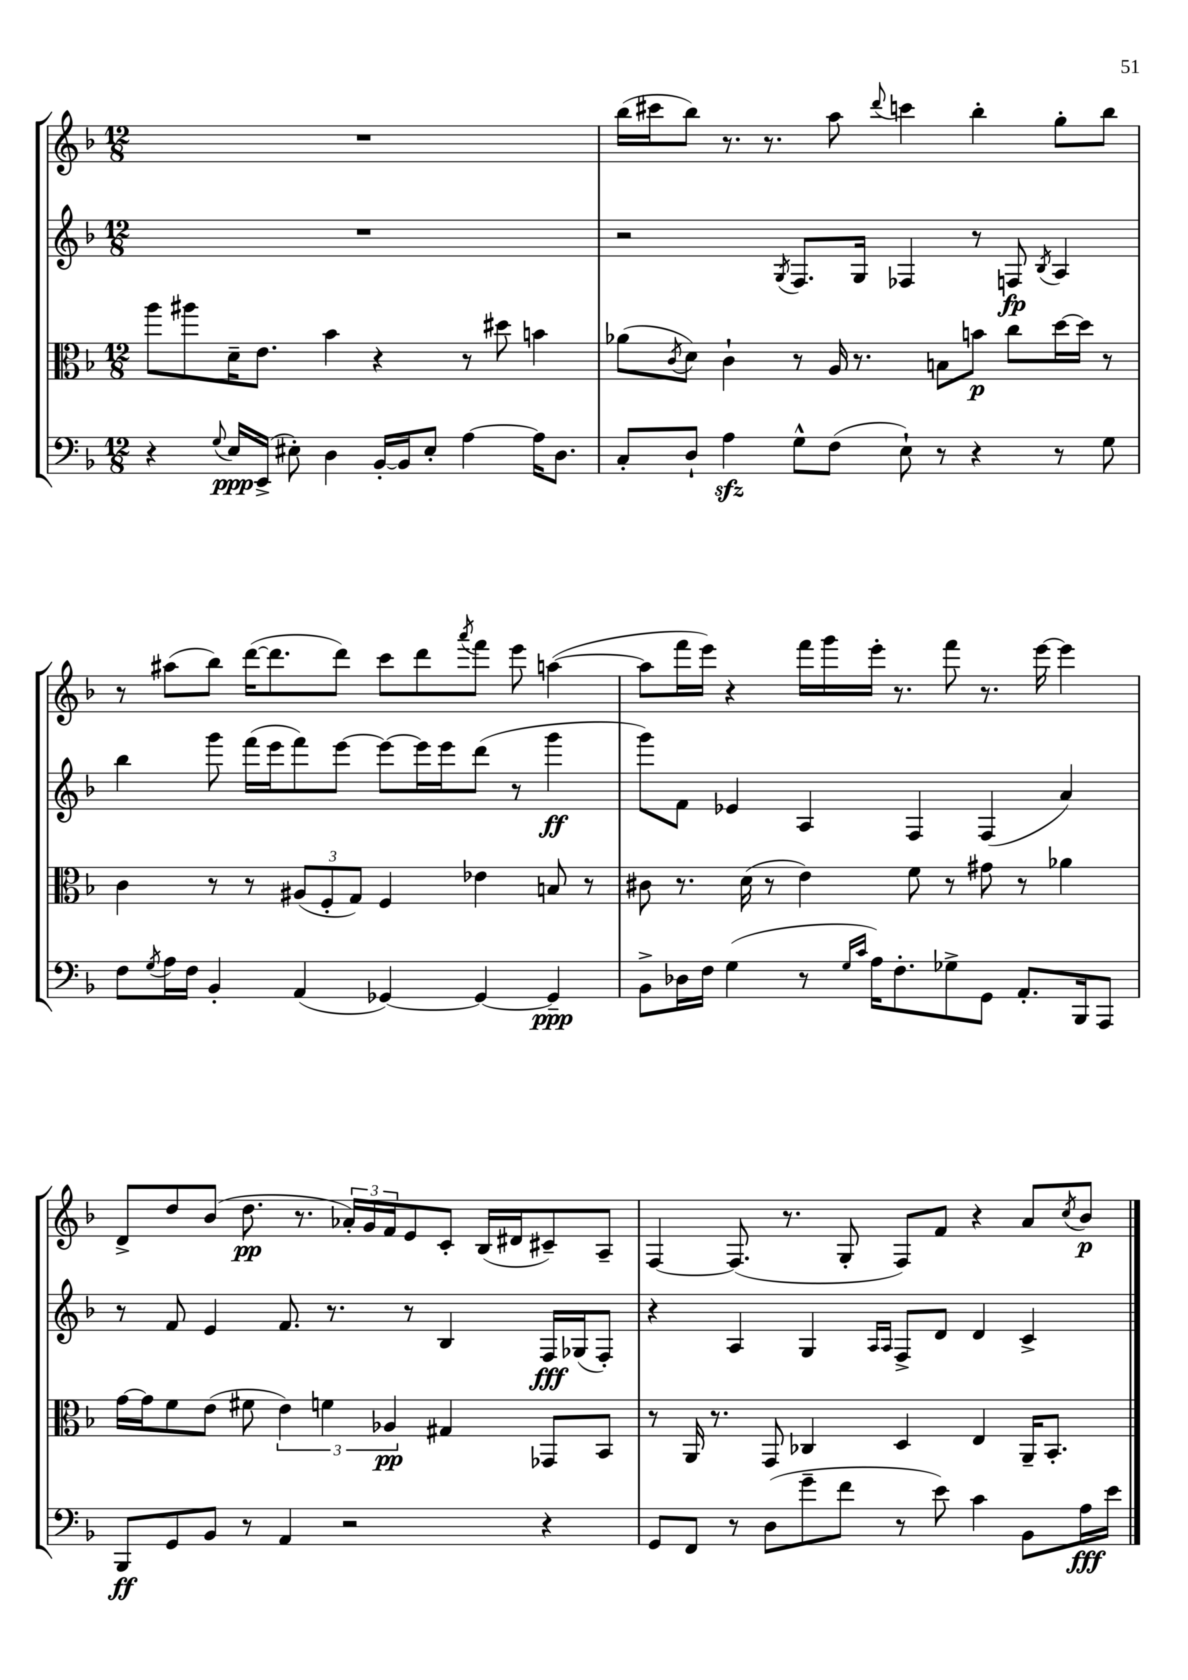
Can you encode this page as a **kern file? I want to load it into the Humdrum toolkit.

**kern	**kern	**kern	**kern
*staff4	*staff3	*staff2	*staff1
*clefF4	*clefC3	*clefG2	*clefG2
*k[b-]	*k[b-]	*k[b-]	*k[b-]
*M12/8	*M12/8	*M12/8	*M12/8
4r	8aa\L	1.r	1.r
.	8aa#\	.	.
8qqG/	.	.	.
16E/LL	16d~\K	.	.
(16EE^/JJ	8.e\J	.	.
8E#'\)	.	.	.
4D\	4b-\	.	.
[16BB-'/LL	4r	.	.
16BB-/]J	.	.	.
8E#'/J	.	.	.
[4A\	8r	.	.
.	8dd#\	.	.
16A\]LK	4b\	.	.
8.D\J	.	.	.
=	=	=	=
8C'/L	(8a-\L	2r	(16bb-\LL
.	.	.	16ccc#\J
.	8qc/	.	.
8D`/J	8d\J)	.	8bb-\J)
4A\	4c`\	.	8.r
.	.	.	8.r
.	.	8qG/	.
8G^^\L	8r	8.F/L	.
(8F\J	16A/	.	8aa\
.	8.r	16G/Jk	.
.	.	.	8qqddd/
8E`\)	.	4F-/	4ccc\
8r	8B\L	.	.
4r	8b\J	8r	4bb-'\
.	8cc\L	8F/	.
.	.	8qB-/	.
8r	[16dd\L	4A/	8gg'\L
.	16dd\]JJ	.	.
8G\	8r	.	8bb-\J
=	=	=	=
8F\L	4c\	4bb-\	8r
8qG/	.	.	.
16A\L	.	.	(8aa#\L
16F\JJ	.	.	.
4BB-'/	8r	8ggg\	8bb-\J)
.	8r	(16fff\LL	([16ddd\LK
.	.	16eee\J	8.ddd\]
(4AA/	(12A#/L	8fff\)	.
.	12F'/	.	.
.	.	[8eee\J	8ddd\J)
.	12G/J)	.	.
[4GG-/)	4F/	8eee\_L	8ccc\L
.	.	16eee\]L	8ddd\
.	.	16eee\J	.
.	.	.	8qaaa/
4GG-/_	4e-\	(8ddd\J	8fff\J
.	.	8r	8eee\
4GG-~/]	8B/	4ggg\	([4aa\
.	8r	.	.
=	=	=	=
8BB-^\L	8c#\	8ggg\L)	8aa\]L
16D-\L	8.r	8f\J	16fff\L
16F\JJ	.	.	16eee\JJ)
(4G\	.	4e-/	4r
.	(16d\	.	.
.	8r	.	.
8r	4e\)	4A/	16fff\LL
.	.	.	16ggg\
16qqG/LL	.	.	.
16qqc/JJ	.	.	.
16A\LK)	.	.	16eee'\JJ
8.F'\	.	.	8.r
.	8f\	4F/	.
8G-^\	8r	.	8fff\
8GG\J	8g#\	(4F/	8.r
8.AA'/L	8r	.	.
.	.	.	[16eee\
.	4a-\	4a/)	4eee\]
16BBB-/k	.	.	.
8AAA/J	.	.	.
=	=	=	=
8BBB-/L	[16g\LL	8r	8d^/L
.	16g\]J	.	.
8GG/	8f\	8f/	8dd/
8BB-/J	(8e\J	4e/	(8b-/J
8r	8f#\	.	8.dd\
4AA/	6e\)	8.f/	.
.	.	.	8.r
.	6f\	.	.
.	.	8.r	.
2r	.	.	24a-'/LL)
.	.	.	24g/
.	6A-/	.	24f/J
.	.	8r	8e/
.	4G#/	4B-/	8c'/J
.	.	.	(16B-/LL
.	.	.	16d#/J
4r	8GG-/L	16F/LL	8c#~/)
.	.	(16G-/J	.
.	8BB-/J	8F'/J)	8A~/J
=	=	=	=
8GG/L	8r	4r	[4F/
8FF/J	16AA/	.	.
.	8.r	.	.
8r	.	4A/	(8.F/]
(8D\L	8GG/	.	.
.	.	.	8.r
8g~\	4C-/	4G/	.
8f\J	.	.	8G'/
.	.	16qqA/LL	.
.	.	16qqA/JJ	.
8r	4D/	8F^/L	8F/L)
8e\)	.	8d/J	8f/J
4c\	4E/	4d/	4r
8BB-\L	16AA~/LK	4c^/	8a/L
.	8.BB-'/J	.	.
.	.	.	8qcc/
16A\L	.	.	8b-/J
16e\JJ	.	.	.
==	==	==	==
*-	*-	*-	*-
